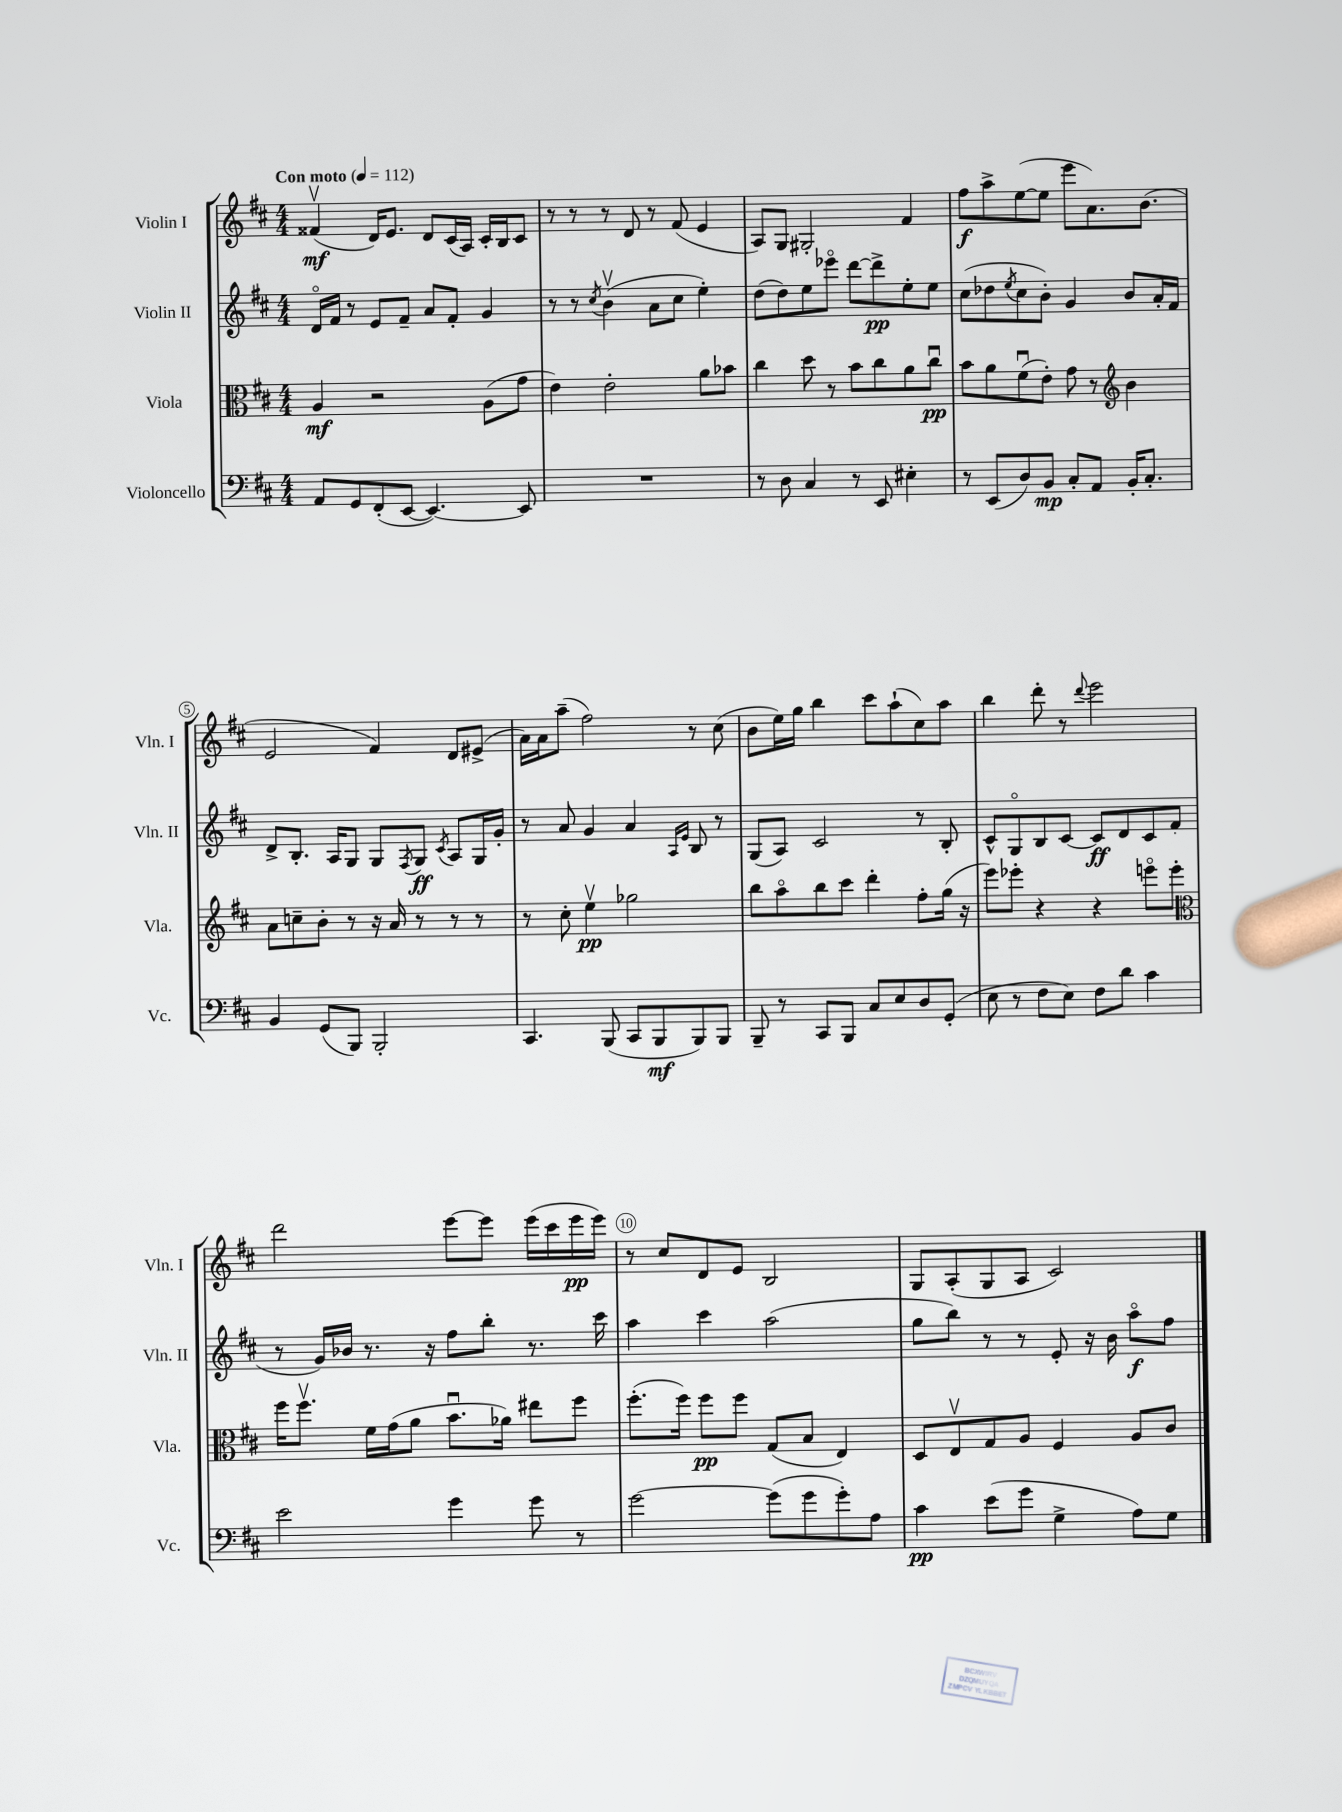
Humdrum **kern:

**kern	**dynam	**kern	**dynam	**kern	**dynam	**kern	**dynam
*part4	*part4	*part3	*part3	*part2	*part2	*part1	*part1
*staff4	*staff4	*staff3	*staff3	*staff2	*staff2	*staff1	*staff1
*I"Violoncello	*	*I"Viola	*	*I"Violin II	*	*I"Violin I	*
*I'Vc.	*	*I'Vla.	*	*I'Vln. II	*	*I'Vln. I	*
*clefF4	*	*clefC3	*	*clefG2	*	*clefG2	*
*k[f#c#]	*	*k[f#c#]	*	*k[f#c#]	*	*k[f#c#]	*
*M4/4	*	*M4/4	*	*M4/4	*	*M4/4	*
*MM112	*	*MM112	*	*MM112	*	*MM112	*
=1	=1	=1	=1	=1	=1	=1	=1
!	!	!	!	!	!	!LO:TX:a:B:t=Con moto	!
8AA/L	.	4A/	mf	16d/LL	.	(4f##Xv/	mf
.	.	.	.	16f#/JJ	.	.	.
8GG/	.	.	.	8r	.	.	.
(8FF#'/	.	2r	.	8e/L	.	16d/KL)	.
.	.	.	.	.	.	8.e/J	.
[8EE/J	.	.	.	8f#~/J	.	.	.
4.EE/_)	.	.	.	8a/L	.	8d/L	.
.	.	.	.	8f#'/J	.	(16c#/L	.
.	.	.	.	.	.	16A/JJ)	.
.	.	(8A\L	.	4g/	.	16c#'/LL	.
.	.	.	.	.	.	16B/J	.
8EE/]	.	8g\J	.	.	.	8c#/J	.
=2	=2	=2	=2	=2	=2	=2	=2
1r	.	4e\)	.	8r	.	8r	.
.	.	.	.	8r	.	8r	.
.	.	.	.	8qcc#/	.	.	.
.	.	2e'\	.	(4bv\	.	8r	.
.	.	.	.	.	.	8d/	.
.	.	.	.	8a\L	.	8r	.
.	.	.	.	8cc#\J	.	(8f#/	.
.	.	8a\L	.	4ee'\)	.	4e/	.
.	.	8b-X\J	.	.	.	.	.
=3	=3	=3	=3	=3	=3	=3	=3
8r	.	4cc#\	.	(8dd\L	.	8A/L)	.
8D\	.	.	.	8dd\)	.	8G/J	.
4C#/	.	8dd\	.	8ee\	.	2G#X'/	.
.	.	8r	.	8eee-X\J	.	.	.
8r	.	8b\L	.	[8ddd\L	.	.	.
8EE/	.	8cc#\	.	8ddd^\]	pp	.	.
4E#X'\	.	8a\	.	8ee'\	.	4f#/	.
.	.	8cc#u\J	pp	8ee\J	.	.	.
=4	=4	=4	=4	=4	=4	=4	=4
8r	.	8b\L	.	(8cc#\L	.	8ff#\L	f
(8EE/L	.	8a\	.	8dd-X\	.	8aa^\	.
.	.	.	.	8qee/	.	.	.
8D/)	.	(8f#u\	.	8cc#\	.	([8ee\	.
8BB/J	mp	8e'\J)	.	8b'\J)	.	8ee\J]	.
8C#'/L	.	8g\	.	4g/	.	8eee\L	.
8AA/J	.	8r	.	.	.	8.a\)	.
*	*	*clefG2	*	*	*	*	*
16BB'/KL	.	4b\	.	8b/L	.	.	.
8.C#'/J	.	.	.	.	.	(8.b\J	.
.	.	.	.	16a'/L	.	.	.
.	.	.	.	16f#/JJ	.	.	.
!!LO:LB:g=z
=5	=5	=5	=5	=5	=5	=5	=5
4BB/	.	8a\L	.	8d^/L	.	2e/	.
.	.	8ccn~\	.	8.B'/J	.	.	.
(8GG/L	.	8b'\J	.	.	.	.	.
.	.	.	.	16A/KL	.	.	.
8BBB/J)	.	8r	.	8G/J	.	.	.
2BBB'/	.	16r	.	8G/L	.	4f#/)	.
.	.	16a/	.	.	.	.	.
.	.	.	.	8qF#/	.	.	.
.	.	8r	.	8G/J	ff	.	.
.	.	.	.	8qc#/	.	.	.
.	.	8r	.	8A/L	.	8d/L	.
.	.	8r	.	16G/L	.	(8e#X^/J	.
.	.	.	.	16g'/JJ	.	.	.
=6	=6	=6	=6	=6	=6	=6	=6
4.CC#/	.	8r	.	8r	.	16a\LL)	.
.	.	.	.	.	.	16a\J	.
.	.	8cc#'\	.	8a/	.	(8aa~\J	.
.	.	4eev\	pp	4g/	.	2ff#\)	.
(8BBB/	.	.	.	.	.	.	.
8CC#/L	.	2gg-X\	.	4a/	.	.	.
8BBB/	mf	.	.	.	.	.	.
.	.	.	.	16qqA/LL	.	.	.
.	.	.	.	16qqe/JJ	.	.	.
8BBB/)	.	.	.	8B/	.	8r	.
8BBB/J	.	.	.	8r	.	(8cc#\	.
=7	=7	=7	=7	=7	=7	=7	=7
8BBB~/	.	8bb\L	.	(8G/L	.	8b\L	.
8r	.	8aa\	.	8A/J)	.	16ee\L)	.
.	.	.	.	.	.	16gg\JJ	.
8CC#/L	.	8bb\	.	2c#/	.	4bb\	.
8BBB/J	.	8ccc#\J	.	.	.	.	.
8C#/L	.	4ddd'\	.	.	.	8ccc#\L	.
8E/	.	.	.	.	.	(8aa`\	.
8D/	.	8ff#'\L	.	8r	.	8cc#\)	.
(8GG'/J	.	(16gg\Jk	.	8B'/	.	8aa\J	.
.	.	16r	.	.	.	.	.
=8	=8	=8	=8	=8	=8	=8	=8
8E\	.	8eee\L)	.	8c#^^/L	.	4bb\	.
8r	.	8eee-X'\J	.	8G/	.	.	.
8F#\L	.	4r	.	8B/	.	8ddd'\	.
8E\J)	.	.	.	[8c#/J	.	8r	.
.	.	.	.	.	.	8qqddd/	.
8F#\L	.	4r	.	8c#/L]	ff	2eee\	.
8d\J	.	.	.	8d/	.	.	.
4c#\	.	8eeen\L	.	8c#/	.	.	.
.	.	8eee'\J	.	(8f#/J	.	.	.
!!LO:LB:g=z
=9	=9	=9	=9	=9	=9	=9	=9
*	*	*clefC3	*	*	*	*	*
2e\	.	16ff#\KL	.	8r	.	2ddd\	.
.	.	8.ff#v\J	.	.	.	.	.
.	.	.	.	16g/LL)	.	.	.
.	.	.	.	16b-X/JJ	.	.	.
.	.	16f#\LL	.	8.r	.	.	.
.	.	(16g\J	.	.	.	.	.
.	.	8a\J	.	.	.	.	.
.	.	.	.	16r	.	.	.
4g\	.	8.bu\L	.	8ff#\L	.	[8eee\L	.
.	.	.	.	8bb'\J	.	8eee\J]	.
.	.	16a-X\Jk)	.	.	.	.	.
8g\	.	8ee#X\L	.	8.r	.	(16eee\LL	.
.	.	.	.	.	.	16ccc#\	.
8r	.	8ff#\J	.	.	.	16eee\	pp
.	.	.	.	16ccc#\	.	16eee\JJ)	.
=10	=10	=10	=10	=10	=10	=10	=10
[2g\	.	(8.ff#'\L	.	4aa\	.	8r	.
.	.	.	.	.	.	8cc#/L	.
.	.	16ff#\Jk)	.	.	.	.	.
.	.	8ff#\L	pp	4ccc#\	.	8d/	.
.	.	8ff#\J	.	.	.	8e/J	.
(8g\L]	.	(8G/L	.	(2aa\	.	2B/	.
8g\	.	8B/J	.	.	.	.	.
8g'\)	.	4E/)	.	.	.	.	.
8A\J	.	.	.	.	.	.	.
=11	=11	=11	=11	=11	=11	=11	=11
4c#\	pp	8D/L	.	8gg\L	.	8G/L	.
.	.	8Ev/	.	8bb\J)	.	(8A'/	.
(8e\L	.	8G/	.	8r	.	8G/	.
8g\J	.	8A/J	.	8r	.	8A/J	.
4G^\	.	4F#/	.	8e'/	.	2c#/)	.
.	.	.	.	16r	.	.	.
.	.	.	.	16b\	.	.	.
8A\L)	.	8A/L	.	8aa\L	f	.	.
8G\J	.	8c#/J	.	8ff#\J	.	.	.
==	==	==	==	==	==	==	==
*-	*-	*-	*-	*-	*-	*-	*-
